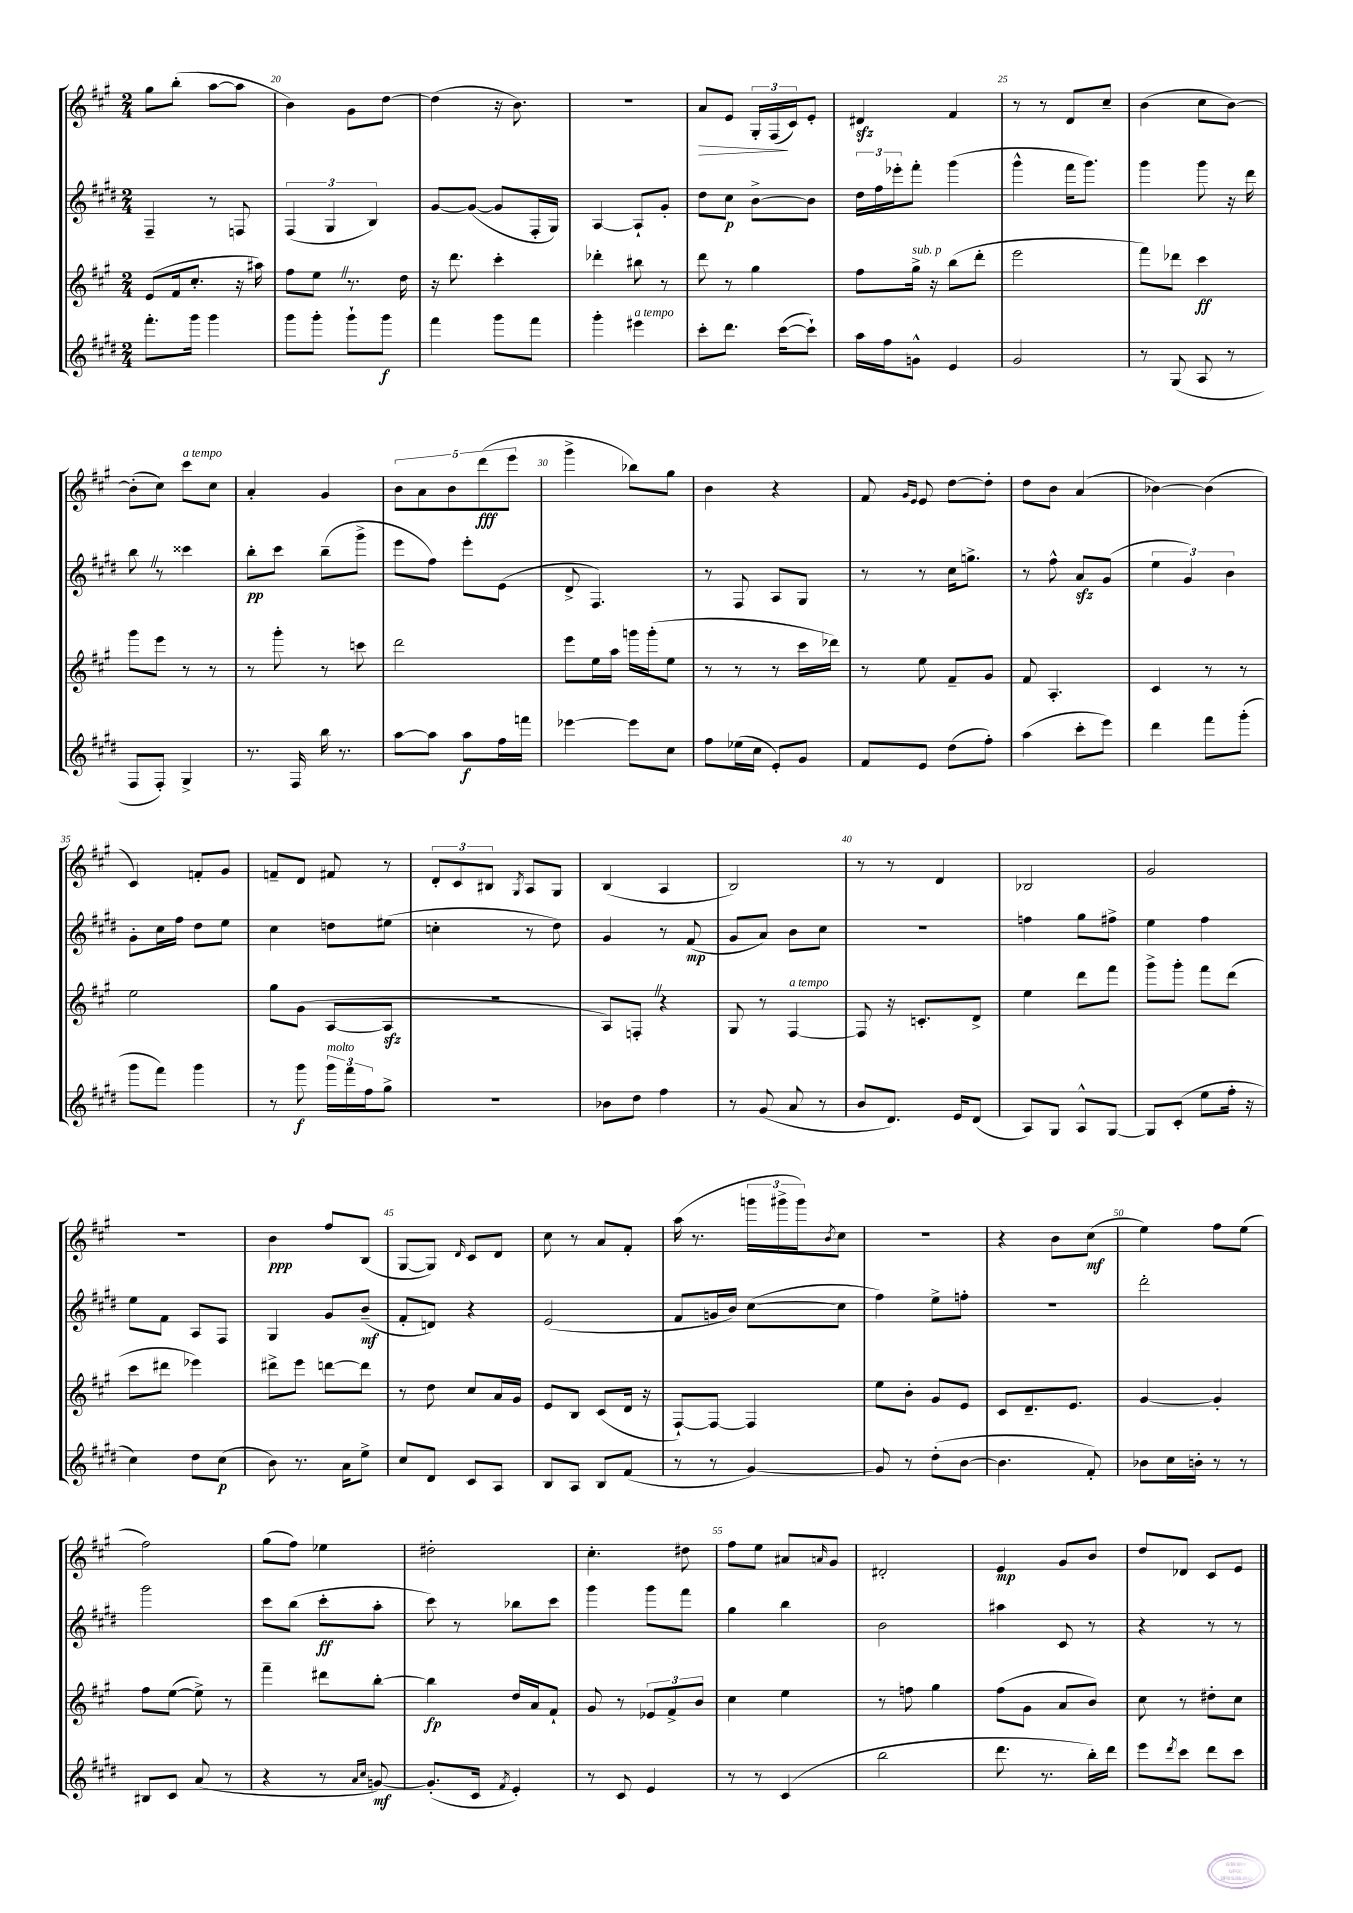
<<
\new StaffGroup <<
\new Staff = "s0" {
    \clef treble \key a \major \numericTimeSignature \time 2/4
    gis''8 b''8-.( a''8~ a''8 |
    b'4) gis'8 d''8~ |
    d''4( r16 b'8.) |
    r2 |
    a'8\> e'8 \tuplet 3/2 { gis16-. fis16\!( cis'16) } e'8-. |
    dis'4\sfz fis'4 |
    r8 r8 d'8 cis''8-- |
    b'4( cis''8 b'8~) |
    b'8-.( cis''8) cis'''8^\markup { \italic "a tempo" } cis''8 |
    a'4-. gis'4 |
    \tuplet 5/4 { b'8 a'8 b'8 d'''8\fff( e'''8 } |
    gis'''4-> bes''8) gis''8 |
    b'4 r4 |
    fis'8 \grace { gis'16 e'16 } e'8 d''8~ d''8-. |
    d''8 b'8 a'4( |
    bes'4~) bes'4( |
    cis'4) f'8-. gis'8 |
    f'8-- d'8 fis'8 r8 |
    \tuplet 3/2 { d'8-. cis'8 bis8 } \acciaccatura { gis8 } a8 gis8 |
    b4( a4 |
    b2) |
    r8 r8 d'4 |
    bes2 |
    gis'2 |
    R2 |
    b'4\ppp fis''8 b8( |
    gis8~ gis8) \grace { d'16 } cis'8 d'8 |
    cis''8 r8 a'8 fis'8-. |
    a''16( r8. \tuplet 3/2 { g'''16 gis'''16-> gis'''16) } \acciaccatura { b'8 } cis''8 |
    R2 |
    r4 b'8 cis''8\mf( |
    e''4) fis''8 e''8( |
    fis''2) |
    gis''8( fis''8) ees''4 |
    dis''2-. |
    cis''4.-. dis''8 |
    fis''8 e''8 ais'8 \grace { a'16 } gis'8 |
    dis'2-. |
    e'4\mp gis'8 b'8 |
    d''8 des'8 cis'8 e'8 \bar "|." |
}
\new Staff = "s1" {
    \clef treble \key e \major \numericTimeSignature \time 2/4
    fis4-- r8 f8 |
    \tuplet 3/2 { fis4( gis4 b4) } |
    gis'8~ gis'8~( gis'8 fis16-. gis16) |
    a4~ a8-! gis'8-. |
    dis''8 cis''8\p b'8~-> b'8 |
    \tuplet 3/2 { dis''16 fis''16 ees'''16-. } fis'''8-. gis'''4( |
    gis'''4-^ fis'''16 gis'''8.) |
    gis'''4 gis'''8 r16 dis'''16 |
    b''8 \once \override BreathingSign.text = \markup { \musicglyph "scripts.caesura.straight" } \breathe r8 cisis'''4 |
    b''8-.\pp cis'''8 b''8--( gis'''8-> |
    e'''8 fis''8) e'''8-. e'8( |
    dis'8-> fis4.) |
    r8 fis8 a8 gis8 |
    r8 r8 cis''16 g''8.-> |
    r8 fis''8-^ a'8\sfz gis'8( |
    \tuplet 3/2 { e''4 gis'4) b'4 } |
    gis'8-. cis''16 fis''16 dis''8 e''8 |
    cis''4 d''8 eis''8( |
    c''4-. r8 dis''8) |
    gis'4 r8 fis'8\mp( |
    gis'8 a'8) b'8 cis''8 |
    R2 |
    f''4 gis''8 fis''8-> |
    e''4 fis''4 |
    e''8 fis'8 a8 fis8 |
    gis4 gis'8 b'8--\mf( |
    fis'8-. d'8) r4 |
    e'2( |
    fis'8 g'16 b'16) cis''8~( cis''8 |
    fis''4) e''8-> f''8-. |
    r2 |
    dis'''2-. |
    gis'''2 |
    cis'''8 b''8( cis'''8-.\ff a''8-. |
    cis'''8) r8 bes''8 cis'''8 |
    gis'''4 gis'''8 fis'''8 |
    gis''4 b''4 |
    b'2 |
    ais''4 cis'8 r8 |
    r4 r8 r8 \bar "|." |
}
\new Staff = "s2" {
    \clef treble \key a \major \numericTimeSignature \time 2/4
    e'8( fis'16 cis''8.-. r16 ais''16) |
    fis''8 e''8 \once \override BreathingSign.text = \markup { \musicglyph "scripts.caesura.straight" } \breathe r8. d''16 |
    r16 d'''8. cis'''4-. |
    des'''4-. bis''8 r8 |
    d'''8 r8 gis''4 |
    fis''8 gis''16->^\markup { \italic "sub. p" } r16 b''8( d'''8-. |
    e'''2 |
    fis'''8) des'''8 cis'''4\ff |
    gis'''8 e'''8 r8 r8 |
    r8 gis'''8-. r8 c'''8 |
    d'''2 |
    e'''8 e''16 a''16 g'''16 g'''16-.( e''8 |
    r8 r8 r8 cis'''16 des'''16) |
    r8 e''8 fis'8-- gis'8 |
    fis'8 a4.-. |
    cis'4 r8 r8 |
    e''2 |
    gis''8 gis'8( a8~ a8\sfz |
    R2 |
    a8) f8-. \once \override BreathingSign.text = \markup { \musicglyph "scripts.caesura.straight" } \breathe r4 |
    gis8 r8 fis4~^\markup { \italic "a tempo" } |
    fis8 r16 c'8.-. d'8-> |
    e''4 d'''8 fis'''8 |
    gis'''8-> gis'''8-. fis'''8 d'''8( |
    cis'''8 dis'''8 ees'''4) |
    dis'''8-> e'''8 d'''8~ d'''8 |
    r8 d''8 cis''8 a'16 gis'16 |
    e'8 b8 cis'8( d'16 r16 |
    fis8~-!) fis8~ fis4 |
    e''8 b'8-. gis'8 e'8 |
    cis'8 d'8.-- e'8. |
    gis'4~ gis'4-. |
    fis''8 e''8~( e''8->) r8 |
    fis'''4-- dis'''8 b''8~-. |
    b''4\fp d''16 a'16 fis'8-! |
    gis'8 r8 \tuplet 3/2 { ees'8 fis'8-> b'8 } |
    cis''4 e''4 |
    r8 f''8 gis''4 |
    fis''8( gis'8 a'8 b'8) |
    cis''8 r8 dis''8-. cis''8 \bar "|." |
}
\new Staff = "s3" {
    \clef treble \key e \major \numericTimeSignature \time 2/4
    fis'''8.-. gis'''16 gis'''4 |
    gis'''8 gis'''8-. gis'''8-! gis'''8\f |
    fis'''4 gis'''8 fis'''8 |
    gis'''4-. eis'''4^\markup { \italic "a tempo" } |
    cis'''8-. dis'''8. cis'''16~( cis'''8-!) |
    a''16 fis''16 g'8-^ e'4 |
    gis'2 |
    r8 gis8( a8 r8 |
    fis8 fis8-.) gis4-> |
    r8. fis16 b''16 r8. |
    a''8~ a''8 a''8\f fis''16 f'''16 |
    ees'''4~ ees'''8 cis''8 |
    fis''8 ees''16( cis''16 e'8-.) gis'8 |
    fis'8 e'8 dis''8( fis''8-.) |
    a''4( cis'''8-. e'''8) |
    dis'''4 fis'''8 gis'''8-.( |
    gis'''8 fis'''8) gis'''4 |
    r8 gis'''8\f \tuplet 3/2 { gis'''16^\markup { \italic "molto" } fis'''16 fis''16 } gis''8-> |
    R2 |
    bes'8 dis''8 fis''4 |
    r8 gis'8( a'8 r8 |
    b'8 dis'8.) e'16 dis'8( |
    a8) gis8 a8-^ gis8~ |
    gis8 cis'8-.( e''8 fis''16-. r16 |
    cis''4) dis''8 cis''8\p( |
    b'8) r8. a'16 e''8-> |
    cis''8 dis'8 cis'8 a8 |
    b8 a8 b8 fis'8( |
    r8 r8 gis'4~) |
    gis'8 r8 dis''8-.( b'8~ |
    b'4. fis'8-.) |
    bes'8 cis''16 b'16-. r8 r8 |
    bis8 cis'8 a'8( r8 |
    r4 r8 \grace { a'16 cis''16 } g'8~\mf) |
    g'8.-.( cis'16 \acciaccatura { fis'8 } e'4-.) |
    r8 cis'8 e'4 |
    r8 r8 cis'4( |
    b''2 |
    dis'''8. r8. b''16-.) dis'''16 |
    e'''8 \acciaccatura { dis'''8 } cis'''8 dis'''8 cis'''8 \bar "|." |
}
>>
>>
\layout { \context { \Score currentBarNumber = #19 \override BarNumber.break-visibility = ##(#f #t #t) barNumberVisibility = #(every-nth-bar-number-visible 5) } }
